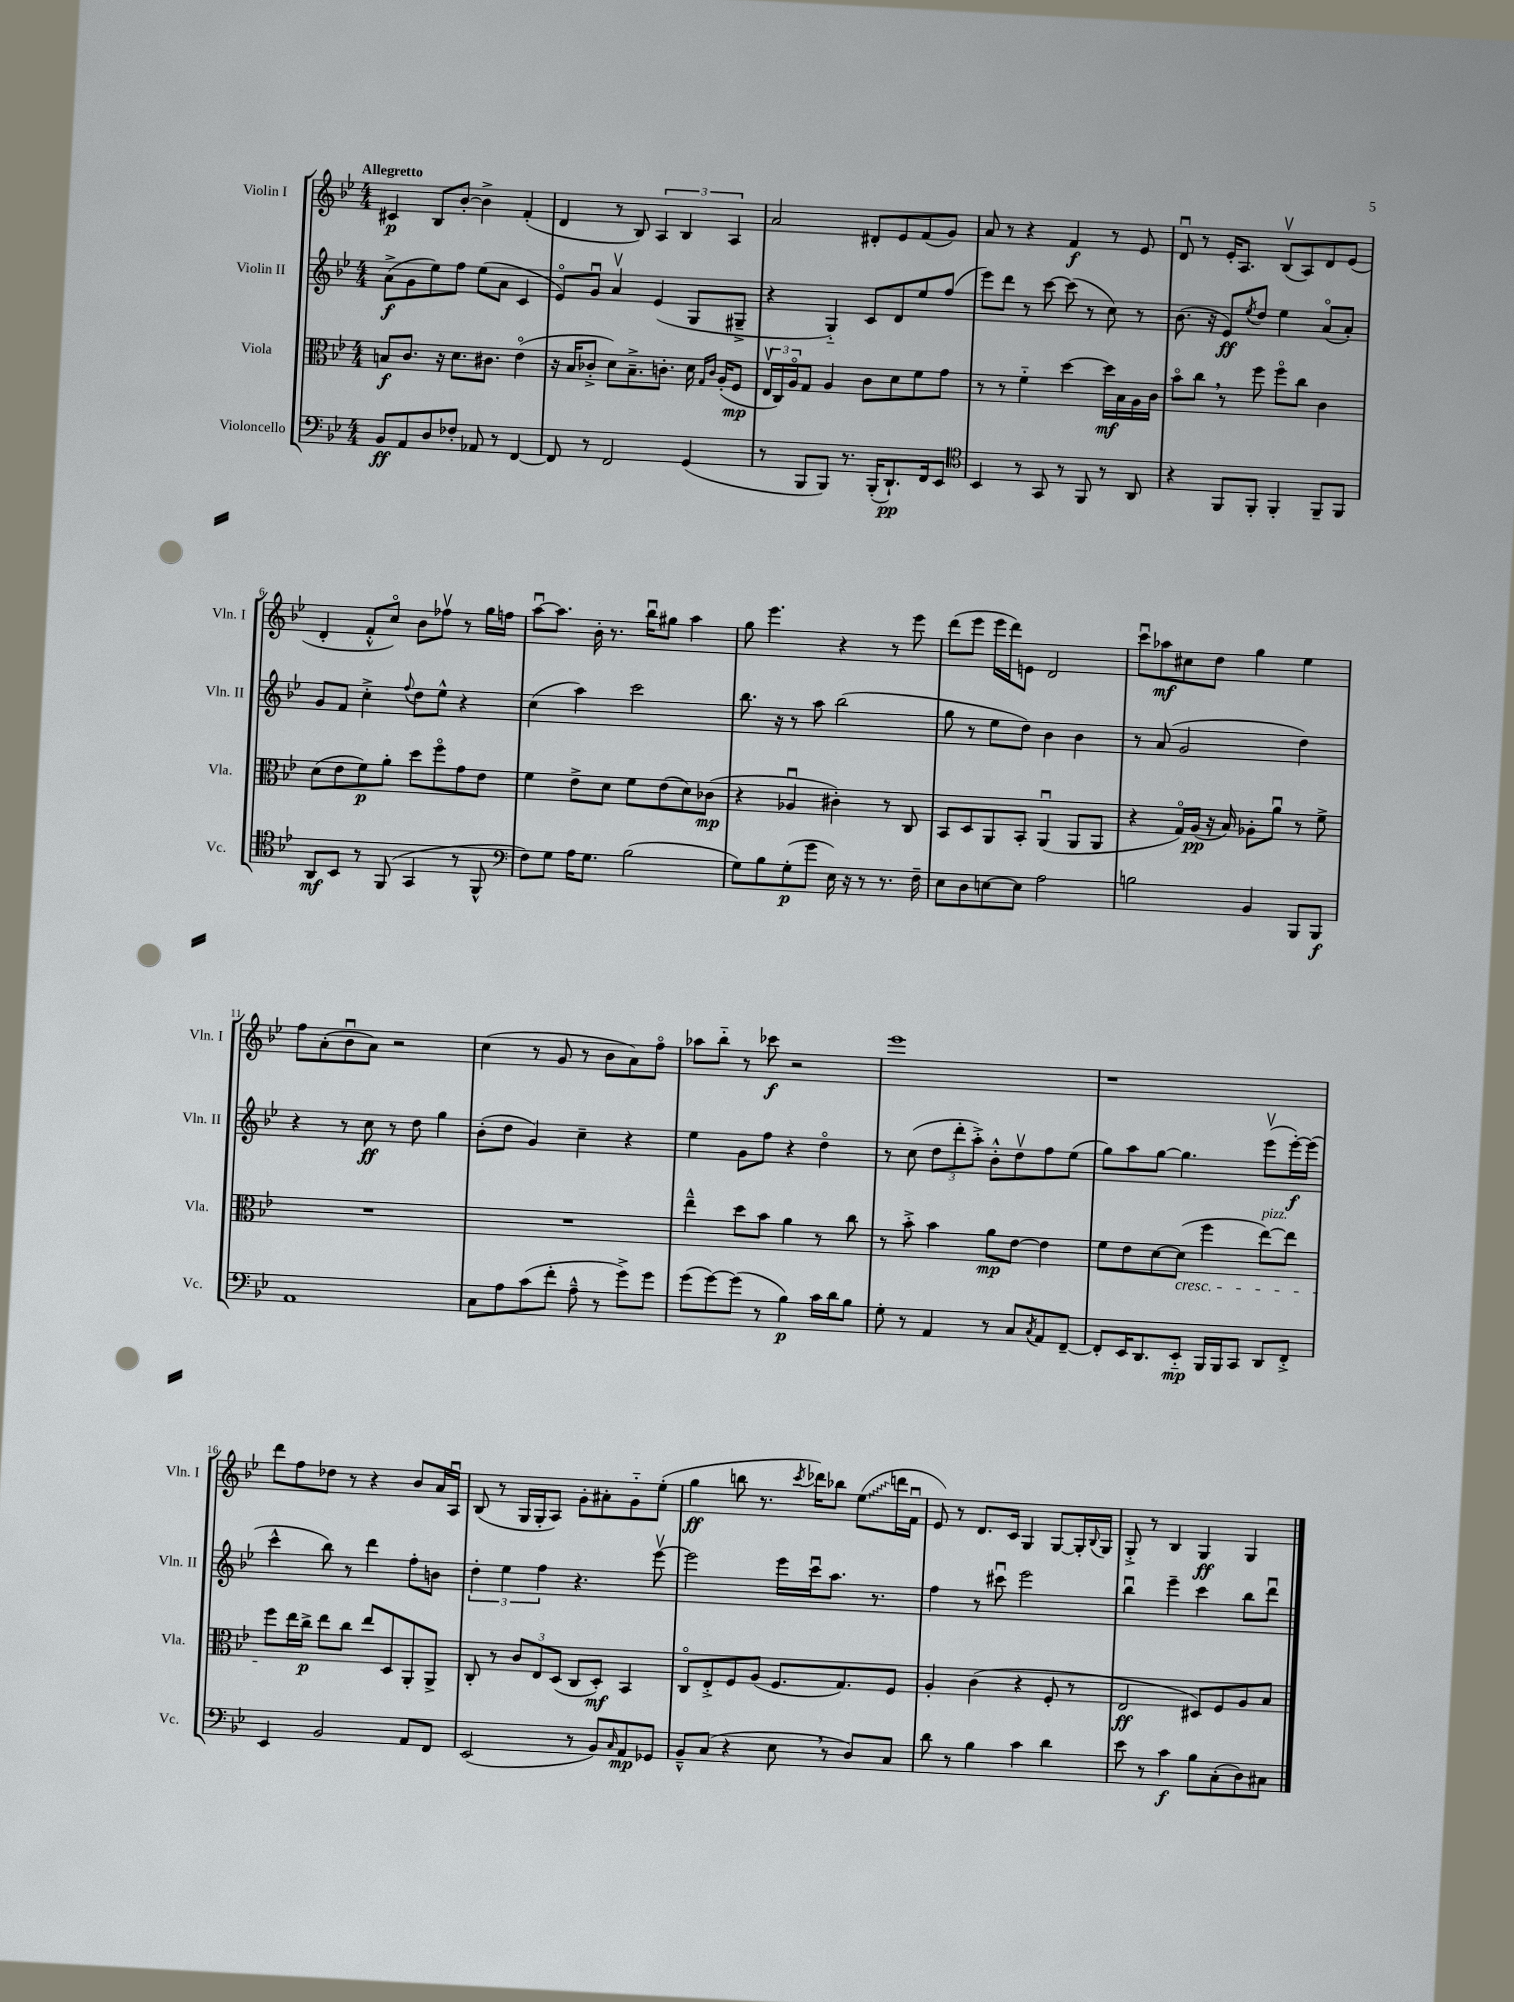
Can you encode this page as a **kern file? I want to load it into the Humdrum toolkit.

**kern	**kern	**kern	**kern
*staff4	*staff3	*staff2	*staff1
*clefF4	*clefC3	*clefG2	*clefG2
*k[b-e-]	*k[b-e-]	*k[b-e-]	*k[b-e-]
*M4/4	*M4/4	*M4/4	*M4/4
8BB-/L	8B/L	(8a^\L	4c#/
8AA/	8.c/J	8g\	.
8D/	.	8ee-\)	8B-/L
.	16r	.	.
8F-'/J	8.d\L	8ff\J	[8b-'/J
8AA-/	.	(8ee-\L	4b-^\]
.	8.c#\J	.	.
8r	.	8a\J	.
[4FF/	(4e-o\	4c/	(4f'/
=	=	=	=
8FF/]	16r	8e-o/L)	4d/
.	16B-/LK	.	.
8r	8c-'^/J	8gu/J	.
2FF/	8d\L)	4av/	8r
.	8.B-~^\	.	8B-/)
.	.	(4e-/	6A/
.	8.c'\J	.	.
.	.	.	6B-/
(4GG/	16d\	8G/L	.
.	16qqG/LL	.	.
.	16qqc/JJ	.	.
.	(16A'/LK	.	.
.	.	.	6A/
.	8F/J	8G#~^/J	.
=	=	=	=
8r	24E-v/LL	4r	2a/
.	24C/)	.	.
.	24Ao/J	.	.
8BBB-/L	8G/J	.	.
8BBB-/J)	4A/	4G'~/)	.
8.r	.	.	.
.	8c\L	8c/L	8d#'/L
(16BBB-'/LK	.	.	.
8.DD`/)	8d\	8d/	8e-/
.	8f\	8ee-/	(8f/
16FF/k	.	.	.
8EE-/J	8g\J	(8ff/J	8g/J)
=	=	=	=
*clefC4	*	*	*
4BB-/	8r	8eee-\L)	8a/
.	8r	8ddd\J	8r
8r	4f'~\	8r	4r
8GG/	.	[8ccc\	.
8r	[4dd\	(8ccc\]	4f/
8FF/	.	8r	.
8r	16dd\]LL	8cc\)	8r
.	16B-\	.	.
8AA/	16A\	8r	8e-/
.	16c\JJ	.	.
=	=	=	=
4r	8b-o\L	(8.b-\	8du/
.	8cc\J	.	8r
.	.	16r	.
8FF/L	8r	8e-/L)	16e-'/LK
.	.	.	8.A/J
.	.	8qee-/	.
8FF'/J	8ff\	8dd/J	.
4FF'/	8ffo\L	4ee-\	(8B-v/L
.	8cc\J	.	8A/)
8FF~/L	4c\	(8ao/L	8d/
8FF/J	.	8a'/J)	(8e-/J
=	=	=	=
8AA/L	(8d\L	8g/L	4d'/
8BB-/J	8e-\	8f/J	.
8r	8f\)	4cc'^\	8f'^^/L
(8FF/	8a'\J	.	8cco/J)
.	.	8qqff/	.
4GG/	8dd\L	8dd\L	8b-\L
.	8ffo\	8ee-^^\J	8ff-v\J
8r	8g\	4r	8r
8FF^^/	8e-\J	.	16gg\LL
.	.	.	16ff\JJ
=	=	=	=
*clefF4	*	*	*
8F\L)	4f\	(4cc\	[8aau\L
8G\J	.	.	8.aa\]J
16A\LK	8e-^\L	4aa\)	.
8.G\J	.	.	16b-'\
.	8d\J	.	8.r
(2B-\	8f\L	2ccc\	.
.	.	.	16bb-u\LK
.	(8e-\	.	8gg#\J
.	8d\)	.	4aa\
.	(8c-\J	.	.
=	=	=	=
8G\L)	4r	8.bb-\	8gg\
8B-\	.	.	4.eee-\
.	.	16r	.
(8G'\	4A-u/	8r	.
8g\J	.	8aa\	.
16E-\)	4c#'\)	(2bb-\	4r
16r	.	.	.
8r	.	.	.
8.r	8r	.	8r
.	8C/	.	8eee-\
16F~\	.	.	.
=	=	=	=
8E-\L	8BB-/L	8gg\	(8ddd\L
8D\	8D/	8r	8eee-\J
[8E\	8AA/	8ee-\L	16eee-\LL
.	.	.	16ddd\J)
8E\]J	8BB-'/J	8dd\J)	8e\J
2A\	(4AAu/	4b-\	2d/
.	8AA/L	4b-\	.
.	8AA/J	.	.
=	=	=	=
2B\	4r	8r	8cccu\L
.	.	(8a/	8aa-\
.	16Go/LL)	2g/	8cc#\
.	(16A/JJ	.	.
.	16r	.	8dd\J
.	16B-/)	.	.
4BB-/	8A-'\L	.	4gg\
.	8au\J	.	.
8BBB-/L	8r	4dd\)	4ee-\
8BBB-/J	8f^\	.	.
=	=	=	=
1AA	1r	4r	8ff\L
.	.	.	(8a'\
.	.	8r	8b-u\
.	.	8cc\	8a\J)
.	.	8r	2r
.	.	8dd\	.
.	.	4gg\	.
=	=	=	=
8C\L	1r	(8b-'\L	(4cc\
8A\	.	8dd\J	.
(8c\	.	4g/)	8r
8f'\J	.	.	8g/
8A~^^\	.	4cc~\	8r
8r	.	.	8b-\L
8g^\L)	.	4r	8a\)
8g\J	.	.	8ffo\J
=	=	=	=
(8g\L	4ee-~^^\	4ee-\	8aa-\L
[8g\)	.	.	8bb-'~\J
(8g\]J	8dd\L	8g\L	8r
8r	8b-\J	8ff\J	8ccc-\
4B-\)	4a\	4r	2r
16c\LL	8r	4ddo\	.
16d\J	.	.	.
8B-\J	8cc\	.	.
=	=	=	=
8G'\	8r	8r	1eee-
8r	8b-'^\	(8cc\	.
4AA/	4b-\	12dd\L	.
.	.	12ddd'\	.
.	.	12aa'^\J)	.
8r	8a\L	8b-'^^\L	.
8C/L	[8e-\J	8ddv\	.
8qC/	.	.	.
8AA/	4e-\]	8ff\	.
[8FF~/J	.	(8ee-\J	.
=	=	=	=
8FF'/]L	8f\L	8gg\L)	1r
16EE-/K	8e-\	8aa\	.
8.DD/	.	.	.
.	[8d\	[8gg\J	.
8EE-'~/J	(8d\]J	4.gg\]	.
16BBB-/LL	4ff\	.	.
16BBB-/J	.	.	.
8CC/J	.	.	.
8DD/L	[8ee-\L)	(8eee-v\L	.
8FF'^/J	8ee-\]J	[16eee-'\L)	.
.	.	(16eee-\]JJ	.
=	=	=	=
4EE-/	8ff\L	4ccc^^\	8ddd\L
.	16ee-\L	.	8ff\
.	16cc^\JJ	.	.
2BB-/	8ee-\L	8bb-\)	8dd-\J
.	8cc\J	8r	8r
.	8ee-/L	4ddd\	4r
.	8D/	.	.
8AA/L	8AA'/	8ff'\L	8b-/L
8FF/J	8AA^/J	8b\J	16a/L
.	.	.	16Au/JJ
=	=	=	=
(2EE-/	8C'/	6dd'\	(8B-/
.	8r	.	8r
.	.	6ee-\	.
.	12c/L	.	16G/LL
.	.	.	16G'/J
.	12E-/	6ff\	.
.	.	.	8A/J)
.	(12D/J	.	.
8r	8C/L	4.r	8g'\L
8BB-/L)	8D'/J)	.	8a#'\
16qqC/	.	.	.
8AA/	4BB-/	.	8g'~\
8GG-/J	.	[8eee-v\	(8ee-'\J
=	=	=	=
8BB-~^^/L	8Co/L	2eee-\]	4gg\
(8C/J	8E-'^/	.	.
4r	8F/	.	8bb\
.	(8A/J	.	8.r
8E-\	8.F/L	16eee-\LL	.
.	.	.	8qccc/
.	.	16cccu\J	16ddd-\LK)
8r	.	8.aa\J	8bb-\J
.	8.G/)	.	.
8D/L)	.	.	(8ee-\L
.	.	8.r	.
8C/J	8F/J	.	16ddd\L
.	.	.	16fu\JJ
=	=	=	=
8d\	4A'/	4ff\	8e-/)
8r	.	.	8r
4B-\	(4c\	8r	8.d/L
.	.	8ccc#u\	.
.	.	.	16c/Jk
4c\	4r	2eee-\	4G/
4d\	8F'/	.	[8G/L
.	8r	.	16G'/]L
.	.	.	8qqB-/
.	.	.	16G/JJ
=	=	=	=
8e-\	2E-/	4bb-u\	8G'^/
8r	.	.	8r
4c\	.	4eee-~\	4B-/
8B-\L	8D#/L)	4ccc\	4G/
(8C'\	8F/	.	.
8D\)	8A/	8bb-\L	4G/
8C#\J	8B-/J	8dddu\J	.
==	==	==	==
*-	*-	*-	*-
